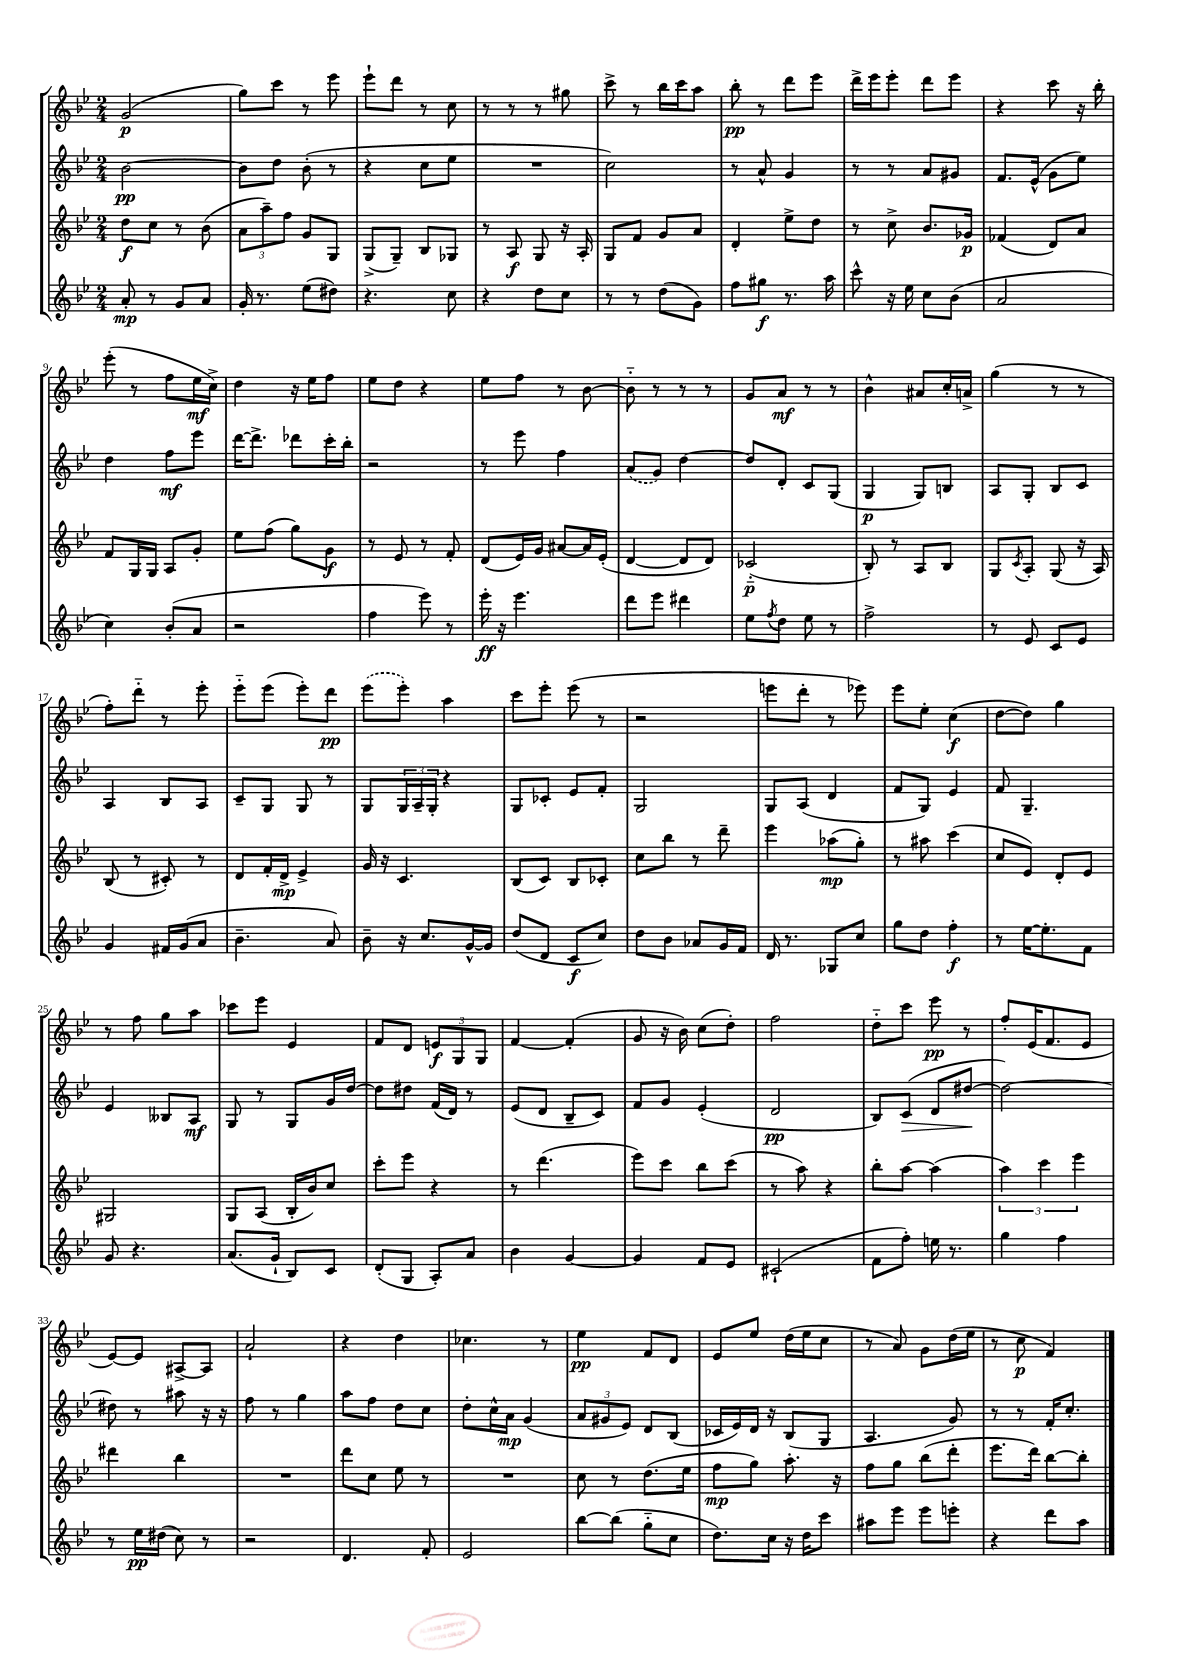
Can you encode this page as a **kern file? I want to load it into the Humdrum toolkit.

**kern	**dynam	**kern	**dynam	**kern	**dynam	**kern	**dynam
*part4	*part4	*part3	*part3	*part2	*part2	*part1	*part1
*staff4	*staff4	*staff3	*staff3	*staff2	*staff2	*staff1	*staff1
*clefG2	*	*clefG2	*	*clefG2	*	*clefG2	*
*k[b-e-]	*	*k[b-e-]	*	*k[b-e-]	*	*k[b-e-]	*
*M2/4	*	*M2/4	*	*M2/4	*	*M2/4	*
=1	=1	=1	=1	=1	=1	=1	=1
8a'/	mp	8dd\L	f	[2b-\	pp	(2g/	p
8r	.	8cc\J	.	.	.	.	.
8g/L	.	8r	.	.	.	.	.
8a/J	.	(8b-\	.	.	.	.	.
=2	=2	=2	=2	=2	=2	=2	=2
16g'/	.	12a\L	.	8b-\L]	.	8gg\L)	.
8.r	.	.	.	.	.	.	.
.	.	12aa~\)	.	.	.	.	.
.	.	.	.	8dd\J	.	8ccc\J	.
.	.	12ff\J	.	.	.	.	.
(8ee-\L	.	8g/L	.	(8b-'\	.	8r	.
8dd#X\J)	.	8G/J	.	8r	.	8eee-\	.
=3	=3	=3	=3	=3	=3	=3	=3
4.r	.	(8G^/L	.	4r	.	8eee-`\L	.
.	.	8G~/J)	.	.	.	8ddd\J	.
.	.	8B-/L	.	8cc\L	.	8r	.
8cc\	.	8G-X/J	.	8ee-\J	.	8cc\	.
=4	=4	=4	=4	=4	=4	=4	=4
4r	.	8r	.	2r	.	8r	.
.	.	8A/	f	.	.	8r	.
8dd\L	.	8G/	.	.	.	8r	.
8cc\J	.	16r	.	.	.	8gg#X\	.
.	.	16A'/	.	.	.	.	.
=5	=5	=5	=5	=5	=5	=5	=5
8r	.	8G/L	.	2cc\)	.	8ccc^\	.
8r	.	8f/J	.	.	.	8r	.
(8dd\L	.	8g/L	.	.	.	16bb-\LL	.
.	.	.	.	.	.	16ccc\J	.
8g\J)	.	8a/J	.	.	.	8aa\J	.
=6	=6	=6	=6	=6	=6	=6	=6
8ff\L	.	4d'/	.	8r	.	8bb-'\	pp
8gg#X\J	f	.	.	8a^^/	.	8r	.
8.r	.	8ee-^\L	.	4g/	.	8ddd\L	.
.	.	8dd\J	.	.	.	8eee-\J	.
16aa\	.	.	.	.	.	.	.
=7	=7	=7	=7	=7	=7	=7	=7
8ccc^^\	.	8r	.	8r	.	16ddd^\LL	.
.	.	.	.	.	.	16eee-\J	.
16r	.	8cc^\	.	8r	.	8eee-'\J	.
16ee-\	.	.	.	.	.	.	.
8cc\L	.	8.b-/L	.	8a/L	.	8ddd\L	.
(8b-\J	.	.	.	8g#X/J	.	8eee-\J	.
.	.	16g-X/Jk	p	.	.	.	.
=8	=8	=8	=8	=8	=8	=8	=8
2a/	.	(4f-X/	.	8.f/L	.	4r	.
.	.	.	.	(16e-^^/Jk	.	.	.
.	.	8d/L)	.	8g\L	.	8ccc\	.
.	.	8a/J	.	8ee-\J)	.	16r	.
.	.	.	.	.	.	16bb-'\	.
!!LO:LB:g=z
=9	=9	=9	=9	=9	=9	=9	=9
4cc\)	.	8f/L	.	4dd\	.	(8eee-'\	.
.	.	16G/L	.	.	.	8r	.
.	.	16G/JJ	.	.	.	.	.
(8b-'/L	.	8A/L	.	8ff\L	mf	8ff\L	.
8a/J	.	8g'/J	.	8eee-\J	.	16ee-\L	mf
.	.	.	.	.	.	16cc^\JJ)	.
=10	=10	=10	=10	=10	=10	=10	=10
2r	.	8ee-\L	.	[16ddd\KL	.	4dd\	.
.	.	.	.	8.ddd^\J]	.	.	.
.	.	(8ff\J	.	.	.	.	.
.	.	8gg\L)	.	8ddd-X\L	.	16r	.
.	.	.	.	.	.	16ee-\KL	.
.	.	8g\J	f	16ccc'\L	.	8ff\J	.
.	.	.	.	16bb-'\JJ	.	.	.
=11	=11	=11	=11	=11	=11	=11	=11
4ff\	.	8r	.	2r	.	8ee-\L	.
.	.	8e-/	.	.	.	8dd\J	.
8eee-\)	.	8r	.	.	.	4r	.
8r	.	8f'/	.	.	.	.	.
=12	=12	=12	=12	=12	=12	=12	=12
16eee-'\	ff	(8d/L	.	8r	.	8ee-\L	.
16r	.	.	.	.	.	.	.
4.eee-\	.	16e-/L)	.	8eee-\	.	8ff\J	.
.	.	16g/JJ	.	.	.	.	.
.	.	[8a#X/L	.	4ff\	.	8r	.
.	.	16a#/L]	.	.	.	[8b-\	.
.	.	(16e-'/JJ	.	.	.	.	.
=13	=13	=13	=13	=13	=13	=13	=13
8ddd\L	.	[4d/	.	(8a/L	.	8b-\]	.
8eee-\J	.	.	.	8g/J)	.	8r	.
4ddd#X\	.	8d/L]	.	[4dd\	.	8r	.
.	.	8d/J)	.	.	.	8r	.
=14	=14	=14	=14	=14	=14	=14	=14
8ee-\L	.	(2c-X/	p	8dd/L]	.	8g/L	.
8qff/	.	.	.	.	.	.	.
8dd\J	.	.	.	8d'/J	.	8a/J	mf
8ee-\	.	.	.	8c/L	.	8r	.
8r	.	.	.	(8G/J	.	8r	.
=15	=15	=15	=15	=15	=15	=15	=15
2ff^\	.	8B-'/)	.	4G/	p	4b-^^\	.
.	.	8r	.	.	.	.	.
.	.	8A/L	.	8G/L)	.	8a#X/L	.
.	.	8B-/J	.	8Bn/J	.	16cc'/L	.
.	.	.	.	.	.	16an^/JJ	.
=16	=16	=16	=16	=16	=16	=16	=16
8r	.	8G/L	.	8A/L	.	(4gg\	.
.	.	8qc/	.	.	.	.	.
8e-/	.	8A'/J	.	8G'/J	.	.	.
8c/L	.	(8G/	.	8B-/L	.	8r	.
8e-/J	.	16r	.	8c/J	.	8r	.
.	.	16A/)	.	.	.	.	.
!!LO:LB:g=z
=17	=17	=17	=17	=17	=17	=17	=17
4g/	.	(8B-/	.	4A/	.	8ff'\L)	.
.	.	8r	.	.	.	8ddd\J	.
16f#X/LL	.	8c#X'/)	.	8B-/L	.	8r	.
(16g/J	.	.	.	.	.	.	.
8a/J	.	8r	.	8A/J	.	8eee-'\	.
=18	=18	=18	=18	=18	=18	=18	=18
4.b-~\	.	8d/L	.	8c~/L	.	8eee-\L	.
.	.	16f'/L	.	8G/J	.	(8eee-\J	.
.	.	16d^/JJ	mp	.	.	.	.
.	.	4e-^/	.	8G/	.	8eee-'\L)	.
8a/)	.	.	.	8r	.	8ddd\J	pp
=19	=19	=19	=19	=19	=19	=19	=19
8b-~\	.	16g/	.	8G/L	.	(8eee-\L	.
.	.	16r	.	.	.	.	.
16r	.	4.c/	.	24G/L	.	8eee-'\J)	.
.	.	.	.	24A~/	.	.	.
8.cc/L	.	.	.	.	.	.	.
.	.	.	.	24G'/JJ	.	.	.
.	.	.	.	4r	.	4aa\	.
[16g^^/L	.	.	.	.	.	.	.
16g/JJ]	.	.	.	.	.	.	.
=20	=20	=20	=20	=20	=20	=20	=20
(8dd/L	.	(8B-/L	.	8G/L	.	8ccc\L	.
8d/J	.	8c/J)	.	8c-X'/J	.	8eee-'\J	.
8c/L	f	8B-/L	.	8e-/L	.	(8eee-\	.
8cc/J)	.	8c-X'/J	.	8f'/J	.	8r	.
=21	=21	=21	=21	=21	=21	=21	=21
8dd\L	.	8cc\L	.	2G/	.	2r	.
8b-\J	.	8bb-\J	.	.	.	.	.
8a-X/L	.	8r	.	.	.	.	.
16g/L	.	8ddd~\	.	.	.	.	.
16f/JJ	.	.	.	.	.	.	.
=22	=22	=22	=22	=22	=22	=22	=22
16d/	.	4eee-\	.	8G/L	.	8eeen\L	.
8.r	.	.	.	.	.	.	.
.	.	.	.	(8A/J	.	8ddd'\J	.
8G-X/L	.	(8aa-X\L	mp	4d/	.	8r	.
8cc/J	.	8gg'\J)	.	.	.	8eee-X\)	.
=23	=23	=23	=23	=23	=23	=23	=23
8gg\L	.	8r	.	8f/L	.	8eee-\L	.
8dd\J	.	8aa#X\	.	8G/J)	.	8ee-'\J	.
4ff'\	f	(4ccc\	.	4e-/	.	(4cc\	f
=24	=24	=24	=24	=24	=24	=24	=24
8r	.	8cc/L	.	8f/	.	[8dd\L	.
[16ee-\KL	.	8e-/J)	.	4.G~/	.	8dd\J])	.
8.ee-'\]	.	.	.	.	.	.	.
.	.	8d'/L	.	.	.	4gg\	.
8f\J	.	8e-/J	.	.	.	.	.
!!LO:LB:g=z
=25	=25	=25	=25	=25	=25	=25	=25
8g/	.	2G#X/	.	4e-/	.	8r	.
4.r	.	.	.	.	.	8ff\	.
.	.	.	.	8B--X/L	.	8gg\L	.
.	.	.	.	8A/J	mf	8aa\J	.
=26	=26	=26	=26	=26	=26	=26	=26
(8.a/L	.	8G/L	.	8G/	.	8ccc-X\L	.
.	.	(8A/J	.	8r	.	8eee-\J	.
16g`/Jk	.	.	.	.	.	.	.
8B-/L)	.	16B-'/LL	.	8G/L	.	4e-/	.
.	.	16b-/J)	.	.	.	.	.
8c/J	.	8cc/J	.	16g/L	.	.	.
.	.	.	.	[16dd/JJ	.	.	.
=27	=27	=27	=27	=27	=27	=27	=27
(8d'/L	.	8ccc'\L	.	8dd\L]	.	8f/L	.
8G/J	.	8eee-\J	.	8dd#X\J	.	8d/J	.
8A'/L)	.	4r	.	(16f/LL	.	12en/L	f
.	.	.	.	16d/JJ)	.	.	.
.	.	.	.	.	.	12G/	.
8a/J	.	.	.	8r	.	.	.
.	.	.	.	.	.	12G/J	.
=28	=28	=28	=28	=28	=28	=28	=28
4b-\	.	8r	.	(8e-/L	.	[4f/	.
.	.	(4.ddd\	.	8d/J	.	.	.
[4g/	.	.	.	8B-~/L	.	(4f'/]	.
.	.	.	.	8c/J)	.	.	.
=29	=29	=29	=29	=29	=29	=29	=29
4g/]	.	8eee-\L)	.	8f/L	.	8g/	.
.	.	8ccc\J	.	8g/J	.	16r	.
.	.	.	.	.	.	16b-\)	.
8f/L	.	8bb-\L	.	(4e-'/	.	(8cc\L	.
8e-/J	.	(8ccc\J	.	.	.	8dd'\J)	.
=30	=30	=30	=30	=30	=30	=30	=30
(2c#X`/	.	8r	.	2d/	pp	2ff\	.
.	.	8aa\)	.	.	.	.	.
.	.	4r	.	.	.	.	.
=31	=31	=31	=31	=31	=31	=31	=31
8f\L	.	8bb-'\L	.	8B-/L)	.	8dd\L	.
!	!	!	!	!	!LO:HP:b	!	!
8ff'\J)	.	[8aa\J	.	(8c/J	>	8ccc\J	.
16een\	.	(4aa\]	.	8d/L	.	8eee-\	pp
8.r	.	.	.	.	.	.	.
.	.	.	.	[8dd#X/J	.	8r	.
.	.	.	.	.	]	.	.
=32	=32	=32	=32	=32	=32	=32	=32
4gg\	.	6aa\)	.	2dd#\_)	.	8ff'/L	.
.	.	.	.	.	.	(16e-/K	.
.	.	6ccc\	.	.	.	.	.
.	.	.	.	.	.	8.f/	.
4ff\	.	.	.	.	.	.	.
.	.	6eee-\	.	.	.	.	.
.	.	.	.	.	.	8e-/J	.
!!LO:LB:g=z
=33	=33	=33	=33	=33	=33	=33	=33
8r	.	4ddd#X\	.	8dd#X\]	.	[8e-/L)	.
16ee-\LL	pp	.	.	8r	.	8e-/J]	.
(16dd#X\JJ	.	.	.	.	.	.	.
8cc\)	.	4bb-\	.	8aa#X\	.	[8A#X^/L	.
8r	.	.	.	16r	.	8A#/J]	.
.	.	.	.	16r	.	.	.
=34	=34	=34	=34	=34	=34	=34	=34
2r	.	2r	.	8ff\	.	2a`/	.
.	.	.	.	8r	.	.	.
.	.	.	.	4gg\	.	.	.
=35	=35	=35	=35	=35	=35	=35	=35
4.d/	.	8ddd\L	.	8aa\L	.	4r	.
.	.	8cc\J	.	8ff\J	.	.	.
.	.	8ee-\	.	8dd\L	.	4dd\	.
8f'/	.	8r	.	8cc\J	.	.	.
=36	=36	=36	=36	=36	=36	=36	=36
2e-/	.	2r	.	8dd'\L	.	4.cc-X\	.
.	.	.	.	16cc^^\L	.	.	.
.	.	.	.	16a\JJ	mp	.	.
.	.	.	.	(4g/	.	.	.
.	.	.	.	.	.	8r	.
=37	=37	=37	=37	=37	=37	=37	=37
[8bb-\L	.	8cc\	.	12a/L	.	4ee-\	pp
.	.	.	.	12g#X/	.	.	.
(8bb-\J]	.	8r	.	.	.	.	.
.	.	.	.	12e-/J)	.	.	.
8gg\L	.	(8.dd\L	.	8d/L	.	8f/L	.
8cc\J	.	.	.	(8B-/J	.	8d/J	.
.	.	16ee-\Jk	.	.	.	.	.
=38	=38	=38	=38	=38	=38	=38	=38
8.dd\L)	.	8ff\L	mp	16c-X/LL	.	8e-/L	.
.	.	.	.	16e-/)	.	.	.
.	.	8gg\J)	.	16d/JJ	.	8ee-/J	.
16cc\Jk	.	.	.	16r	.	.	.
16r	.	8.aa'\	.	(8B-/L	.	(16dd\LL	.
16dd\KL	.	.	.	.	.	16ee-\J	.
8ccc\J	.	.	.	8G/J	.	8cc\J	.
.	.	16r	.	.	.	.	.
=39	=39	=39	=39	=39	=39	=39	=39
8aa#X\L	.	8ff\L	.	4.A/	.	8r	.
8eee-\J	.	8gg\J	.	.	.	8a/)	.
8eee-\L	.	(8bb-\L	.	.	.	8g\L	.
8eeen'\J	.	8ddd'\J	.	8g/)	.	(16dd\L	.
.	.	.	.	.	.	16ee-\JJ	.
=40	=40	=40	=40	=40	=40	=40	=40
4r	.	8.eee-\L	.	8r	.	8r	.
.	.	.	.	8r	.	8cc\	p
.	.	16ddd\Jk)	.	.	.	.	.
8ddd\L	.	[8bb-\L	.	16f'/KL	.	4f/)	.
.	.	.	.	8.cc'/J	.	.	.
8aa\J	.	8bb-'\J]	.	.	.	.	.
==	==	==	==	==	==	==	==
*-	*-	*-	*-	*-	*-	*-	*-
